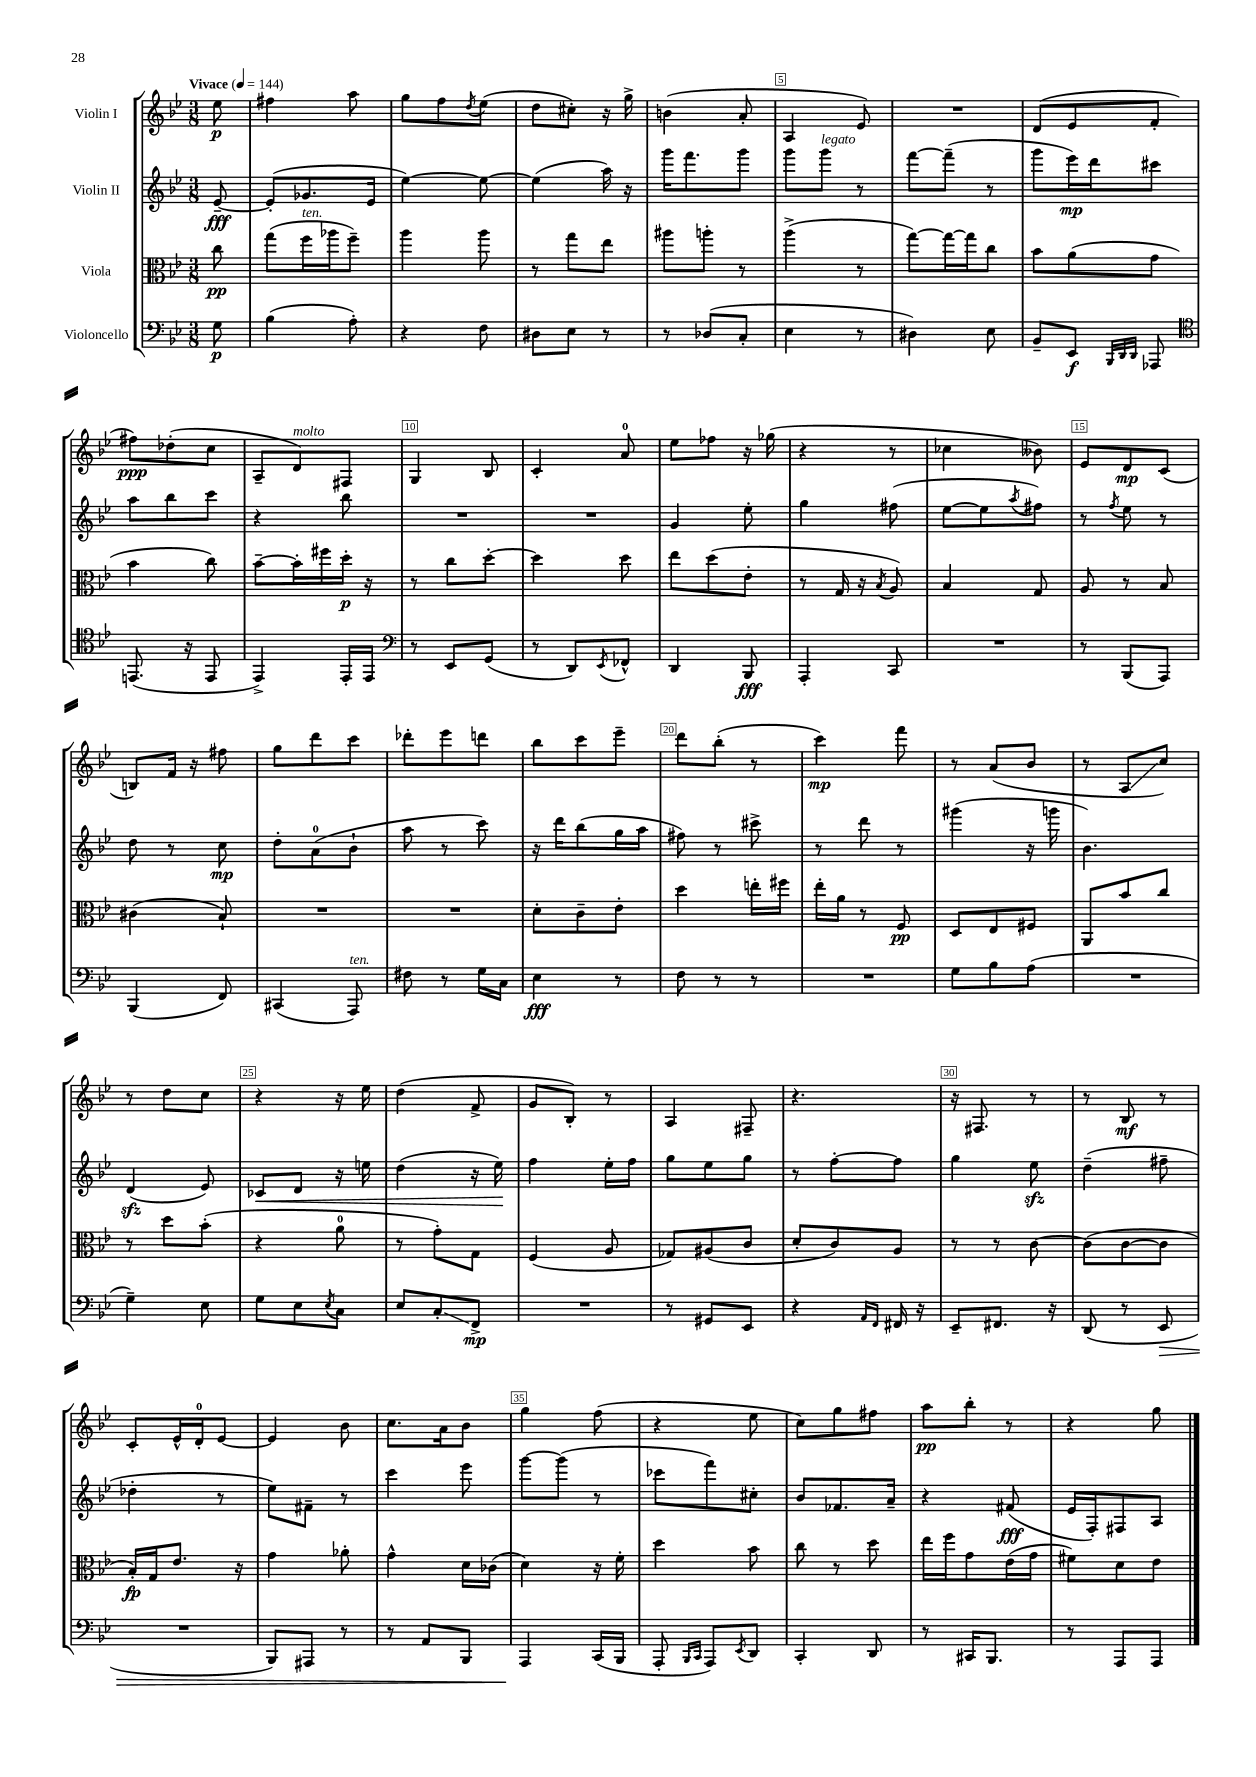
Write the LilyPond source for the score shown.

<<
\new StaffGroup <<
\new Staff = "s0" \with { instrumentName = "Violin I" } {
    \clef treble \key bes \major \numericTimeSignature \time 3/8 \partial 8 \tempo "Vivace" 4 = 144
    ees''8\p |
    fis''4 a''8 |
    g''8 f''8 \acciaccatura { d''8 } ees''8( |
    d''8 cis''8-.) r16 g''16-> |
    b'4( a'8-. |
    a4 ees'8) |
    R4. |
    d'8( ees'8 f'8-. |
    fis''8\ppp) des''8-.( c''8 |
    a8-- d'8^\markup { \italic "molto" }) fis8 |
    g4 bes8 |
    c'4-. a'8-0 |
    ees''8 fes''8 r16 ges''16( |
    r4 r8 |
    ces''4 beses'8) |
    ees'8 d'8\mp c'8( |
    b8) f'16 r16 fis''8 |
    g''8 d'''8 c'''8 |
    des'''8-. ees'''8 d'''8 |
    bes''8 c'''8 ees'''8-- |
    d'''8 bes''8-.( r8 |
    c'''4\mp) f'''8 |
    r8 a'8( bes'8 |
    r8 a8\glissando c''8) |
    r8 d''8 c''8 |
    r4 r16 ees''16 |
    d''4( f'8-> |
    g'8 bes8-.) r8 |
    a4 fis8-- |
    r4. |
    r16 fis8. r8 |
    r8 bes8\mf r8 |
    c'8-. ees'16-^ d'16-0-. ees'8~ |
    ees'4 bes'8 |
    c''8. a'16 bes'8 |
    g''4 f''8( |
    r4 ees''8 |
    c''8) g''8 fis''8 |
    a''8\pp bes''8-. r8 |
    r4 g''8 \bar "|." |
}
\new Staff = "s1" \with { instrumentName = "Violin II" } {
    \clef treble \key bes \major \numericTimeSignature \time 3/8 \partial 8
    ees'8~--\fff |
    ees'8-.( ges'8. ees'16 |
    ees''4~) ees''8~ |
    ees''4( a''16) r16 |
    g'''16 f'''8. g'''8 |
    g'''8 g'''8^\markup { \italic "legato" } r8 |
    f'''8~ f'''8--( r8 |
    g'''8 ees'''16\mp) d'''16 cis'''8 |
    a''8 bes''8 c'''8 |
    r4 bes''8 |
    R4. |
    R4. |
    g'4 ees''8-. |
    g''4 fis''8( |
    ees''8~ ees''8 \acciaccatura { a''8 } fis''8) |
    r8 \acciaccatura { f''8 } ees''8 r8 |
    d''8 r8 c''8\mp |
    d''8-. a'8-0( bes'8-! |
    a''8 r8 c'''8) |
    r16 d'''16 bes''8( g''16 a''16 |
    fis''8) r8 cis'''8-> |
    r8 d'''8 r8 |
    gis'''4( r16 g'''16 |
    bes'4.) |
    d'4\sfz( ees'8) |
    ces'8\< d'8 r16 e''16 |
    d''4( r16 ees''16\!) |
    f''4 ees''16-. f''16 |
    g''8 ees''8 g''8 |
    r8 f''8~-. f''8 |
    g''4 ees''8\sfz |
    d''4--( fis''8-- |
    des''4-. r8 |
    ees''8) fis'8-- r8 |
    c'''4 ees'''8 |
    g'''8~ g'''8( r8 |
    ces'''8 f'''8) cis''8-. |
    bes'8 fes'8. a'16-- |
    r4 fis'8\fff( |
    ees'16 f16-.) fis8 a8 \bar "|." |
}
\new Staff = "s2" \with { instrumentName = "Viola" } {
    \clef alto \key bes \major \numericTimeSignature \time 3/8 \partial 8
    c''8\pp |
    g''8( f''16^\markup { \italic "ten." } aes''16 f''8--) |
    a''4 a''8 |
    r8 g''8 ees''8 |
    ais''8 a''8-. r8 |
    a''4->( r8 |
    g''8~) g''16~ g''16 c''8 |
    bes'8 a'8( g'8 |
    bes'4 c''8) |
    bes'8~-- bes'16-. fis''16 d''16-.\p r16 |
    r8 c''8 d''8~-. |
    d''4 d''8 |
    ees''8 d''8( ees'8-. |
    r8 g16 r16 \acciaccatura { bes8 } a8) |
    bes4 g8 |
    a8 r8 bes8 |
    cis'4( bes8-!) |
    R4. |
    R4. |
    d'8-. c'8-- ees'8-. |
    d''4 e''16-. fis''16 |
    ees''16-. a'16 r8 f8\pp |
    d8 ees8 fis8 |
    a,8 bes'8 c''8 |
    r8 d''8 bes'8-.( |
    r4 a'8-0 |
    r8 g'8-.) g8 |
    f4( a8 |
    ges8) ais8( c'8 |
    d'8-. c'8) a8 |
    r8 r8 c'8~ |
    c'8( c'8~ c'8 |
    bes16-.\fp) g16 ees'8. r16 |
    g'4 aes'8-. |
    g'4-^ d'16 ces'16( |
    d'4) r16 f'16-. |
    d''4 bes'8 |
    c''8 r8 d''8 |
    ees''16 f''16 g'8 ees'16( g'16 |
    fis'8) d'8 ees'8 \bar "|." |
}
\new Staff = "s3" \with { instrumentName = "Violoncello" } {
    \clef bass \key bes \major \numericTimeSignature \time 3/8 \partial 8
    g8\p |
    bes4( a8-.) |
    r4 f8 |
    dis8 ees8 r8 |
    r8 des8( c8-. |
    ees4 r8 |
    dis4) ees8 |
    bes,8-- ees,8\f \grace { bes,,32 d,32 d,32 } aes,,8 |
    \clef tenor e,8.( r16 e,8 |
    ees,4->) ees,16-. ees,16 |
    \clef bass r8 ees,8 g,8( |
    r8 d,8) \acciaccatura { ees,8 } fes,8-^ |
    d,4 bes,,8\fff |
    a,,4-. c,8 |
    R4. |
    r8 bes,,8( a,,8) |
    bes,,4( f,8) |
    cis,4( a,,8^\markup { \italic "ten." }) |
    fis8 r8 g16 c16 |
    ees4\fff r8 |
    f8 r8 r8 |
    R4. |
    g8 bes8 a8( |
    R4. |
    g4--) ees8 |
    g8 ees8 \acciaccatura { ees8 } c8 |
    ees8 c8-.\glissando f,8->\mp |
    R4. |
    r8 gis,8 ees,8 |
    r4 \grace { a,16 f,16 } fis,16 r16 |
    ees,8-- fis,8. r16 |
    d,8( r8 ees,8\> |
    R4. |
    bes,,8) ais,,8 r8 |
    r8 a,8 bes,,8 |
    a,,4\! c,16( bes,,16 |
    a,,8-. \grace { bes,,16 c,16 } a,,8) \acciaccatura { ees,8 } d,8 |
    c,4-. d,8 |
    r8 cis,16 bes,,8. |
    r8 a,,8 a,,8 \bar "|." |
}
>>
>>
\layout { \context { \Score \override BarNumber.break-visibility = ##(#f #t #t) barNumberVisibility = #(every-nth-bar-number-visible 5) \override BarNumber.stencil = #(make-stencil-boxer 0.1 0.3 ly:text-interface::print) } }
